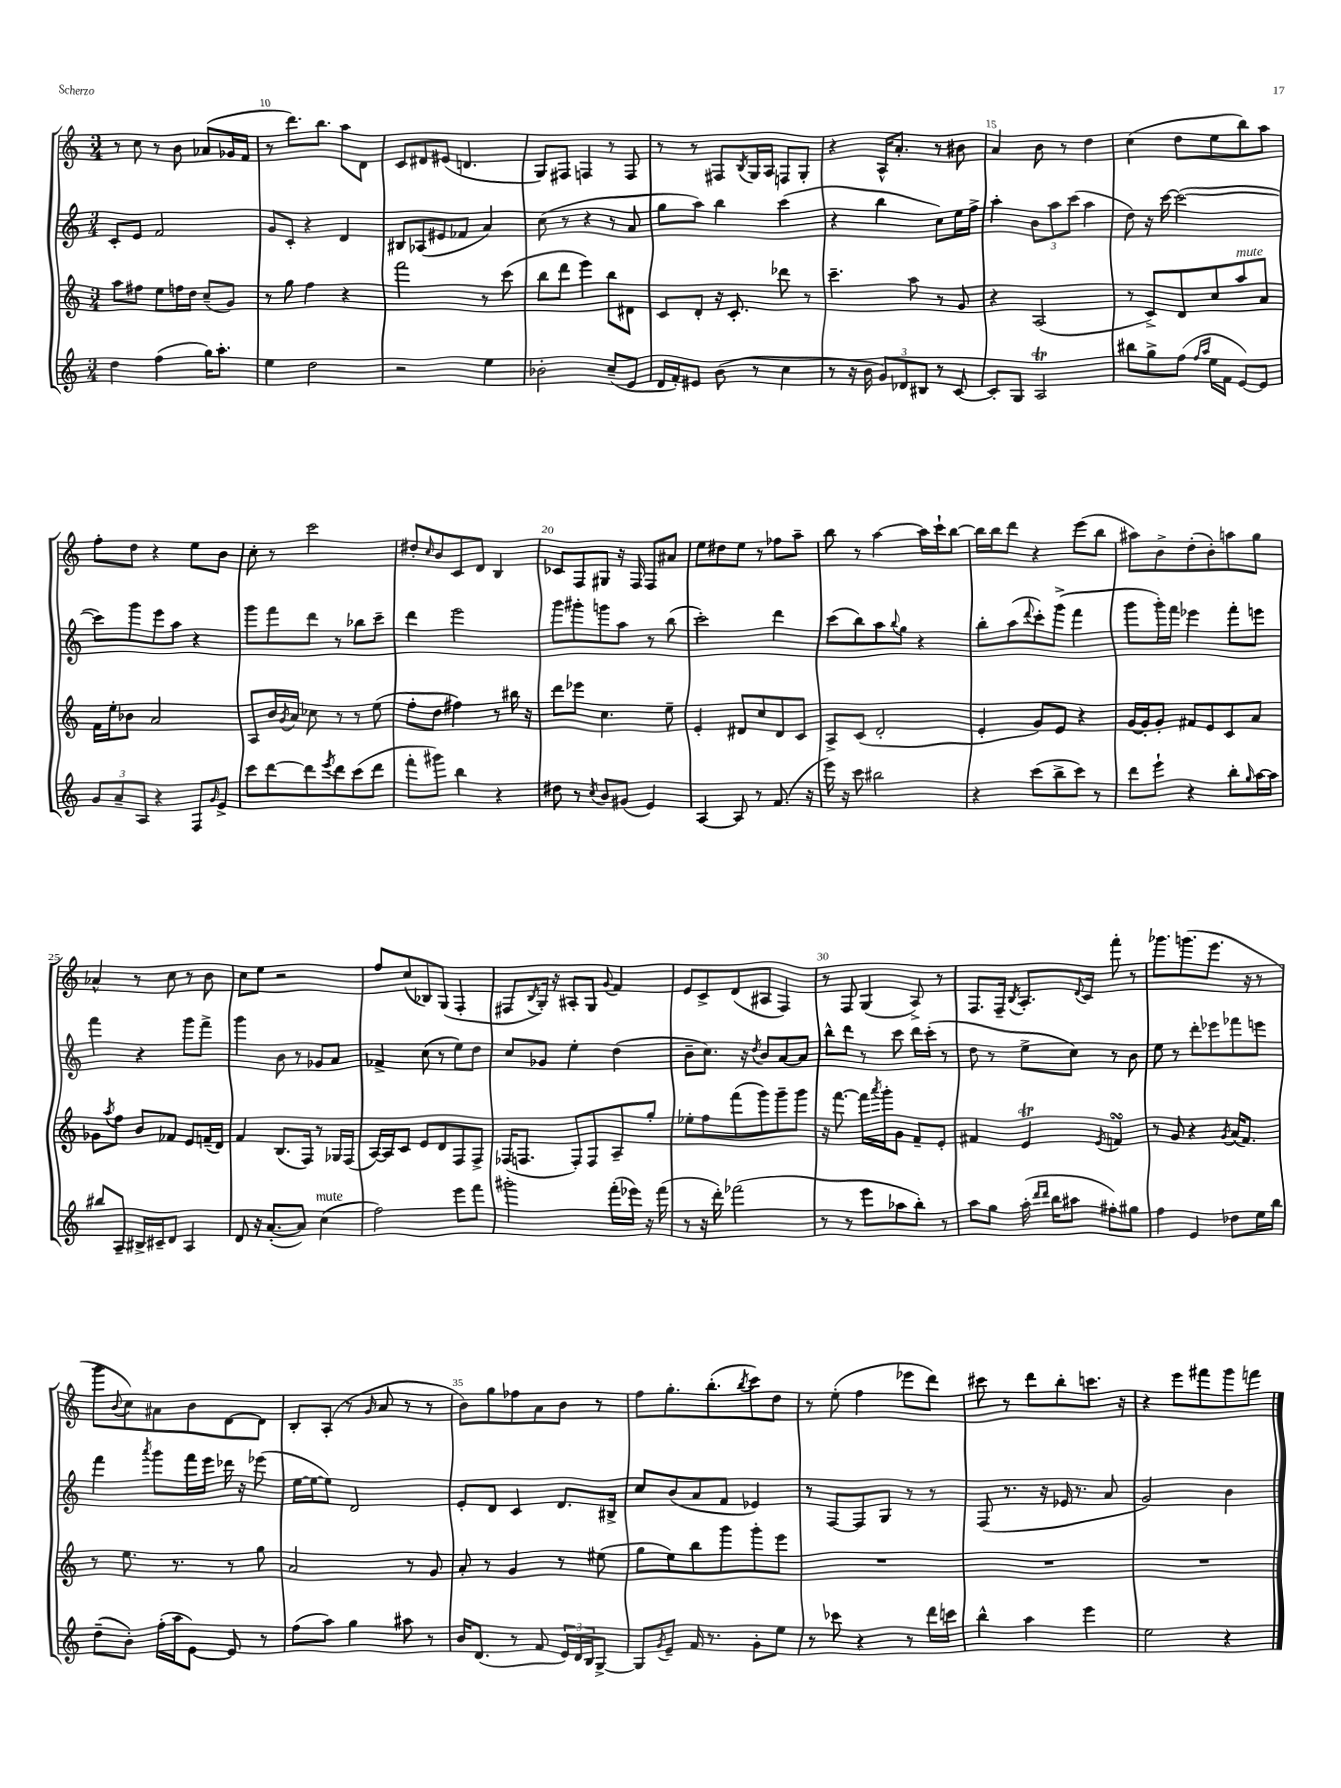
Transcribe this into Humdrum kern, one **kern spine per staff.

**kern	**kern	**kern	**kern
*part4	*part3	*part2	*part1
*staff4	*staff3	*staff2	*staff1
*clefG2	*clefG2	*clefG2	*clefG2
*k[]	*k[]	*k[]	*k[]
*M3/4	*M3/4	*M3/4	*M3/4
=9	=9	=9	=9
4dd\	8aa\L	8c'/L	8r
.	8ff#X\J	8e/J	8cc\
(4ff\	8ee\L	2f/	8r
.	16ffn\L	.	8b\
.	16dd\JJ	.	.
16gg\KL)	(8cc~/L	.	(8a-X/L
8.aa'\J	.	.	.
.	8g/J)	.	16g-X/L
.	.	.	16f/JJ
=10	=10	=10	=10
4ee\	8r	8g/L	8r
.	8gg\	8c'/J	8.ddd\L)
2dd\	4ff\	4r	.
.	.	.	8.bb\J
.	4r	4d/	8aa\L
.	.	.	8d\J
=11	=11	=11	=11
2r	2fff\	8B#X/L	8c/L
.	.	(8A-X/	8d#X/
.	.	8e#X/	(8e#X/J
.	.	8f-X/J	4.dn/
4ee\	8r	4a/)	.
.	(8ccc\	.	.
=12	=12	=12	=12
2b-X'\	8bb\L	(8cc\	8G/L)
.	8ddd\J	8r	8F#X/J
.	4eee\)	4r	4Fn/
(8cc~/L	8bb\L	8r	8r
8e/J	8d#X\J	8a/	8F/
=13	=13	=13	=13
16d/LL	8c/L	8gg\L	8r
16f'/J)	.	.	.
8e#X/J	8d'/J	8aa\J)	8r
(8b\	16r	4bb\	8F#X/L
.	8.c'/	.	.
.	.	.	8qB/
8r	.	.	16G/L
.	.	.	16A/JJ
4cc\	8ddd-X\	(4ccc\	8Fn/L
.	8r	.	8G'/J
=14	=14	=14	=14
8r	4.ccc~\	4r	4r
16r	.	.	.
16b\	.	.	.
12g/L)	.	4bb\	16A^^/KL
.	.	.	8.a'/J
12d-X/	.	.	.
.	8aa\	.	.
12B#X/J	.	.	.
8r	8r	8cc\L)	8r
[8c/	8g/	16ee\L	8b#X\
.	.	16ff^\JJ	.
=15	=15	=15	=15
8c'/L]	4r	4aa'\	4a/
8G/J	.	.	.
2AT/	(2A/	12b\L	8b\
.	.	12aa\	.
.	.	.	8r
.	.	(12ccc\J	.
.	.	4aa\	4dd\
=16	=16	=16	=16
8bb#X\L	8r	8dd\)	(4cc\
8gg^\	8c^/L)	16r	.
.	.	[16ccc\	.
(8ff\J	8d/	(2ccc\_	8dd\L
16qqff/LL	.	.	.
16qqaa/JJ	.	.	.
16ee\LL	8cc/	.	8ee\
16f\JJ	.	.	.
!	!LO:TX:a:i:t=mute	!	!
[8e/L)	8aa/	.	8bb\)
8e/J]	8a/J	.	8aa\J
!!LO:LB:g=z
=17	=17	=17	=17
12g/L	16f\LL	8ccc\L])	8ff'\L
.	16ee'\J	.	.
12a~/	.	.	.
.	8b-X\J	8ggg\	8dd\J
12A/J	.	.	.
4r	2a/	8eee\	4r
.	.	8aa\J	.
8F/L	.	4r	8ee\L
16qqg/	.	.	.
8e^/J	.	.	8b\J
=18	=18	=18	=18
8ccc\L	8A/L	8ggg\L	8cc'\
[8ddd\	16b/L	8fff\	8r
.	8qg/	.	.
.	16a/JJ	.	.
8ddd\]	8cc-X\	8ddd\J	2ccc\
8qeee/	.	.	.
8ddd\	8r	8r	.
(8ccc\	8r	8bb-X\L	.
8ddd\J	(8ee\	8ccc~\J	.
=19	=19	=19	=19
8fff'\L	8ff'\L	4ddd\	8dd#X'/L
.	.	.	16qqcc/
8ggg#X\J)	8dd\J	.	8b/
4bb\	4ff#X\)	2eee\	8c/
.	.	.	8d/J
4r	8r	.	4B/
.	16bb#X\	.	.
.	16r	.	.
=20	=20	=20	=20
8dd#X\	8ddd\L	8ggg\L	8c-X/L
8r	8eee-X\J	8ggg#X'\	8F/
8qcc/	.	.	.
8b/L	4.cc\	8gggn\	8G#X/J
(8g#X/J	.	8aa\J	16r
.	.	.	16F/
4e/)	.	8r	8F/L
.	8ee~\	(8bb\	8a#X/J
=21	=21	=21	=21
[4A/	4e'/	2ccc'\)	8ee\L
.	.	.	8dd#X\
8A/]	8d#X/L	.	8ee\J
8r	8cc/	.	8r
(8.f/	8d#/	4ddd\	8ff-X\L
.	8c/J	.	8aa~\J
16r	.	.	.
=22	=22	=22	=22
16eee\)	8A^/L	(8ccc\L	8bb\
16r	.	.	.
8ccc\	(8c/J	8bb\)	8r
2bb#X\	2d'/	8aa\	[4aa\
.	.	8qqbb/	.
.	.	8gg\J	.
.	.	4r	16aa\LL]
.	.	.	16ccc`\J
.	.	.	[8bb\J
=23	=23	=23	=23
4r	4e'/	8bb'\L	16bb\LL]
.	.	.	16bb\J
.	.	(8aa\	8ddd\J
.	.	8qqddd/	.
(8ccc\L	8g/L)	8ccc'\)	4r
8bb^\	8e/J	(8ggg^\J	.
8ccc\J)	4r	4fff\	(8eee\L
8r	.	.	8bb\J
=24	=24	=24	=24
8ddd\L	[16g/LL	8ggg\L	8aa#X\L)
.	16g'/J]	.	.
8eee`\J	8g'/J	16ggg'\L)	8b^\
.	.	16fff\JJ	.
4r	8f#X/L	4eee-X\	(8dd'\
.	8e/	.	8b'\)
8bb'\L	8c/	8fff'\L	8aan\
16qqgg/	.	.	.
[16aa\L	8a/J	8eeen\J	8gg\J
16aa\JJ]	.	.	.
!!LO:LB:g=z
=25	=25	=25	=25
8bb#X/L	8g-X\L	4fff\	4a-X^^/
.	8qaa/	.	.
8A~/J	8ff\J	.	.
16B#X^/LL	8b/L	4r	8r
16c#X~/J	.	.	.
8d/J	8f-X/J	.	8cc\
4A/	8e/L	8ggg\L	8r
.	(16fn~/L	8fff^\J	8b\
.	16d/JJ)	.	.
=26	=26	=26	=26
8d/	4f/	4ggg\	8cc\L
16r	.	.	8ee\J
([8.a'/L	.	.	.
.	(8.B/L	8b\	2r
8a/J])	.	8r	.
.	16F/Jk)	.	.
!LO:TX:a:i:t=mute	!	!	!
(4cc\	8r	8g-X/L	.
.	16G-X/LL	8a/J	.
.	(16F/JJ	.	.
=27	=27	=27	=27
2ff\)	[16A/LL)	4f-X^/	8ff/L
.	16A/J]	.	.
.	8c/J	.	(8cc/
.	8e/L	(8cc\	8B-X/)
.	8d/	8r	(8G/J
8eee\L	8F/	8ee\L)	4F'/
8fff\J	8F^/J	8dd\J	.
=28	=28	=28	=28
2ggg#X'\	(16F-X/KL	8cc/L	8F#X/L
.	8.Fn/J	.	.
.	.	.	8qB/
.	.	8g-X/J	16G'/Jk)
.	.	.	16r
.	8F'/L)	4ee'\	8A#X'/L
.	8F/	.	8G/J
.	.	.	8qqg/
(16fff'\LL	8A~/	(4dd\	4f/
16eee-X\JJ)	.	.	.
16r	8gg'/J	.	.
(16fff\	.	.	.
=29	=29	=29	=29
8r	8ee-X'\L	8b~\L	8e/L
16r	8ff\	8.cc\J)	8c^/
16ddd'\)	.	.	.
(2fff-X\	(8fff\	.	(8d/
.	.	16r	.
.	.	8qdd/	.
.	8ggg\)	8b/L	8A#X/J
.	8ggg~\	[8a/	4F/)
.	8ggg\J	8a/J]	.
=30	=30	=30	=30
8r	16r	8bb^^\L	8r
.	[8.fff\	.	.
8r	.	8ddd\J	8F/
8eee\L	16fff\LL]	8r	(4G/
.	8qaaa/	.	.
.	16ggg'\J	.	.
8aa-X\	8g\J	8ccc\	.
8bb'\J)	8f~/L	16ddd\LL	8A^/)
.	.	(16ccc'\JJ	.
8r	8e'/J	8r	8r
=31	=31	=31	=31
8aa\L	4f#X/	8dd\	8.F/L
8gg\J	.	8r	.
.	.	.	16F~/Jk
.	.	.	8qB/
(16aa'\	4et/	8ee^\L	8.A'/L
16qqddd/LL	.	.	.
16qqddd/JJ	.	.	.
16bb\KL	.	.	.
8aa#X\J	.	8cc\J)	.
.	.	.	8qqd/
.	.	.	16c/Jk
.	8qe/	.	.
8ff#X'\L)	4fnsSSs/	8r	8fff'\
8gg#X\J	.	8b\	8r
=32	=32	=32	=32
4ff\	8r	8ee\	8.ggg-X\L
.	8g/	8r	.
.	.	.	(8.gggn\
4e/	4r	8ddd'\L	.
.	.	8eee-X\	8.eee\J
.	8qg/	.	.
8dd-X\L	(16a/KL	8fff-X\	.
.	8.f/J)	.	16r
16ee\L	.	8eeen\J	8r
16bb\JJ	.	.	.
!!LO:LB:g=z
=33	=33	=33	=33
(8dd~\L	8r	4fff\	8ggg\L
.	.	.	8qqb/
8b'\J)	8.ee\	.	8cc\)
.	.	8qaaa/	.
(16ff'\LL	.	8ggg\L	8a#X\
16aa\J	8.r	.	.
[8e\J)	.	16fff\L	8b\
.	.	16eee\JJ	.
8e/]	8r	16ddd-X\	[8d\
.	.	16r	.
8r	8gg\	(8eee-X\	8d\J]
=34	=34	=34	=34
(8ff\L	2a/	[16ee\LL	8B'/L
.	.	16ee\J_	.
8aa\J)	.	8ee\J])	(8A'/J
4gg\	.	2d/	8r
.	.	.	16qqg/
.	.	.	8a/
8aa#X\	8r	.	8r
8r	8g/	.	8r
=35	=35	=35	=35
16b/KL	8a'/	8e'/L	8b\L)
(8.d/J	.	.	.
.	8r	8d/J	8gg\
8r	4g/	4c/	8ff-X\
8f/	.	.	8a\
24e/LL)	8r	8.d/L	8b\J
24d/	.	.	.
24B/J	.	.	.
[8G^/J	(8ee#X\	.	8r
.	.	16B#X^/Jk	.
=36	=36	=36	=36
8G/L]	8gg\L	8cc/L	8ff\L
8qg/	.	.	.
8e~/J	8ee\)	(8b/	8.gg'\
16f/	8bb\	8a/	.
8.r	.	.	(8.bb'\
.	8ggg\	8f/J	.
.	.	.	8qbb/
8g'\L	8ggg'\	4e-X/)	8ccc\)
8ee\J	8eee\J	.	8dd\J
=37	=37	=37	=37
8r	2.r	8r	8r
8ccc-X\	.	[8F/L	(8ee'\
4r	.	8F/]	4ff\
.	.	8G/J	.
8r	.	8r	8eee-X\L
16ddd\LL	.	8r	8ddd\J)
16cccn\JJ	.	.	.
=38	=38	=38	=38
4bb^^\	2.r	(8F/	8ccc#X\
.	.	8.r	8r
4aa\	.	.	8ddd\L
.	.	16r	.
.	.	16e-X/	8bb'\
.	.	8.r	.
4eee\	.	.	8.cccn\J
.	.	8a/	.
.	.	.	16r
=39	=39	=39	=39
2ee\	2.r	2g/)	4r
.	.	.	8eee\L
.	.	.	8fff#X\
4r	.	4b\	8ggg\
.	.	.	8fffn\J
==	==	==	==
*-	*-	*-	*-
